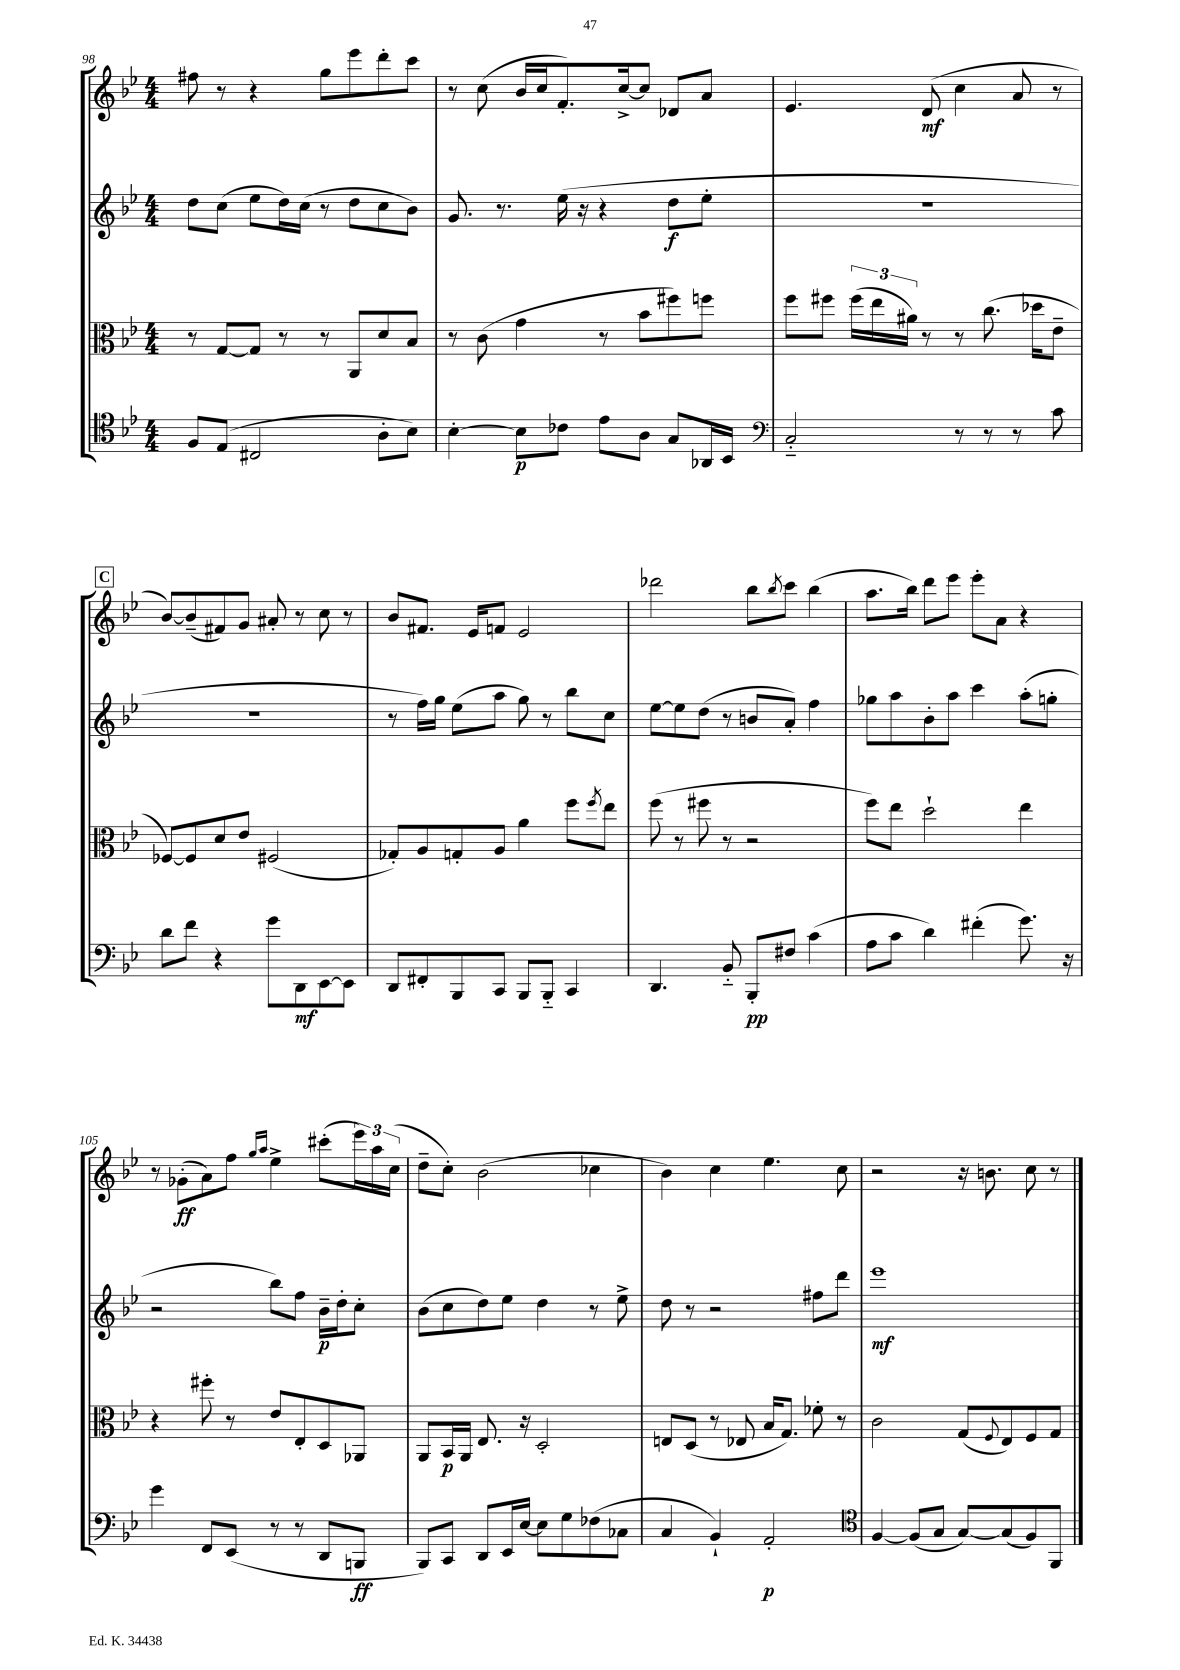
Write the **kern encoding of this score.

**kern	**kern	**kern	**kern
*staff4	*staff3	*staff2	*staff1
*clefC4	*clefC3	*clefG2	*clefG2
*k[b-e-]	*k[b-e-]	*k[b-e-]	*k[b-e-]
*M4/4	*M4/4	*M4/4	*M4/4
8F/L	8r	8dd\L	8ff#\
(8E-/J	[8G/L	(8cc\J	8r
2C#/	8G/]J	8ee-\L	4r
.	8r	16dd\L)	.
.	.	(16cc\JJ	.
.	8r	8r	8gg\L
.	8AA/L	8dd\L	8eee-\
8A'\L	8d/	8cc\	8ddd'\
8B-\J)	8B-/J	8b-\J)	8ccc\J
=	=	=	=
[4B-'\	8r	8.g/	8r
.	(8c\	.	(8cc\
.	.	8.r	.
8B-\]L	4g\	.	16b-/LL
.	.	.	16cc/J
8c-\J	.	(16ee-\	8.f'/)
.	.	16r	.
8e-\L	8r	4r	.
.	.	.	[16cc^/k
8A\J	8b-\L	.	8cc/]J
8G/L	8ff#\)	8dd\L	8d-/L
16AA-/L	8ff\J	8ee-'\J	8a/J
16BB-/JJ	.	.	.
=	=	=	=
*clefF4	*	*	*
2C'~/	8ff\L	1r	4.e-/
.	8ff#\J	.	.
.	(24ff#\LL	.	.
.	24ee-\	.	.
.	24a#\JJ)	.	.
.	8r	.	(8d/
8r	8r	.	4cc\
8r	(8.cc\	.	.
8r	.	.	8a/
.	16dd-\LK	.	.
8c\	8e-~\J	.	8r
=	=	=	=
8d\L	[8F-/L)	1r	[8b-/L)
8f\J	8F-/]	.	(8b-~/]
4r	8d/	.	8f#/)
.	8e-/J	.	8g/J
8g\L	(2F#/	.	8a#'/
8DD\	.	.	8r
[8EE-\	.	.	8cc\
8EE-\]J	.	.	8r
=	=	=	=
8DD/L	8G-'/L)	8r	8b-/L
8FF#'/	8A/	16ff\LL)	8.f#/J
.	.	16gg\JJ	.
8BBB-/	8G'/	(8ee-\L	.
.	.	.	16e-/LK
8CC/J	8A/J	8aa\J	8f/J
8BBB-/L	4a\	8gg\)	2e-/
8BBB-'~/J	.	8r	.
4CC/	8ff\L	8bb-\L	.
.	8qff/	.	.
.	8ee-\J	8cc\J	.
=	=	=	=
4.DD/	(8ff\	[8ee-\L	2ddd-\
.	8r	8ee-\]	.
.	8ff#\	(8dd\J	.
8BB-'~/	8r	8r	.
8BBB-'/L	2r	8b/L	8bb-\L
.	.	.	8qbb-/
8F#/J	.	8a'/J)	8ccc\J
(4c\	.	4ff\	(4bb-\
=	=	=	=
8A\L	8ff\L)	8gg-\L	8.aa\L
8c\J	8ee-\J	8aa\	.
.	.	.	16bb-\Jk)
4d\)	2dd`\	8b-'\	8ddd\L
.	.	8aa\J	8eee-\J
(4f#'\	.	4ccc\	8eee-'\L
.	.	.	8a\J
8.g\)	4ee-\	(8aa'\L	4r
.	.	8gg'\J	.
16r	.	.	.
=	=	=	=
4g\	4r	2r	8r
.	.	.	(8g-'\L
8FF/L	8ff#'\	.	8a\)
(8EE-/J	8r	.	8ff\J
.	.	.	16qqgg/LL
.	.	.	16qqaa/JJ
8r	8e-/L	8bb-\L)	4ee-^\
8r	8E-'/	8ff\J	.
8DD/L	8D/	16b-~\LL	(8ccc#'\L
.	.	16dd'\J	.
8BBB/J	8AA-/J	8cc'\J	24eee-\L)
.	.	.	24aa\
.	.	.	(24cc\JJ
=	=	=	=
8BBB-/L)	8AA/L	(8b-\L	8dd~\L
8CC/J	16BB-/L	8cc\	8cc'\J)
.	16AA/JJ	.	.
8DD/L	8.E-/	8dd\)	(2b-\
16EE-/L	.	8ee-\J	.
[16E-/JJ	16r	.	.
8E-\]L	2D'/	4dd\	.
8G\	.	.	.
(8F-\	.	8r	4cc-\
8C-\J	.	8ee-^\	.
=	=	=	=
4C/	8E/L	8dd\	4b-\)
.	(8D/J	8r	.
4BB-`/)	8r	2r	4cc\
.	8E-/	.	.
2AA'/	16B-/LK	.	4.ee-\
.	8.G/J)	.	.
.	8f-'\	8ff#\L	.
.	8r	8ddd\J	8cc\
=	=	=	=
*clefC4	*	*	*
[4F/	2c\	1eee-	2r
(8F/]L	.	.	.
8G/J	.	.	.
[8G/L)	(8G/L	.	16r
.	.	.	8.b\
.	8qqF/	.	.
(8G/]	8E-/)	.	.
8F/)	8F/	.	8cc\
8FF/J	8G/J	.	8r
==	==	==	==
*-	*-	*-	*-
